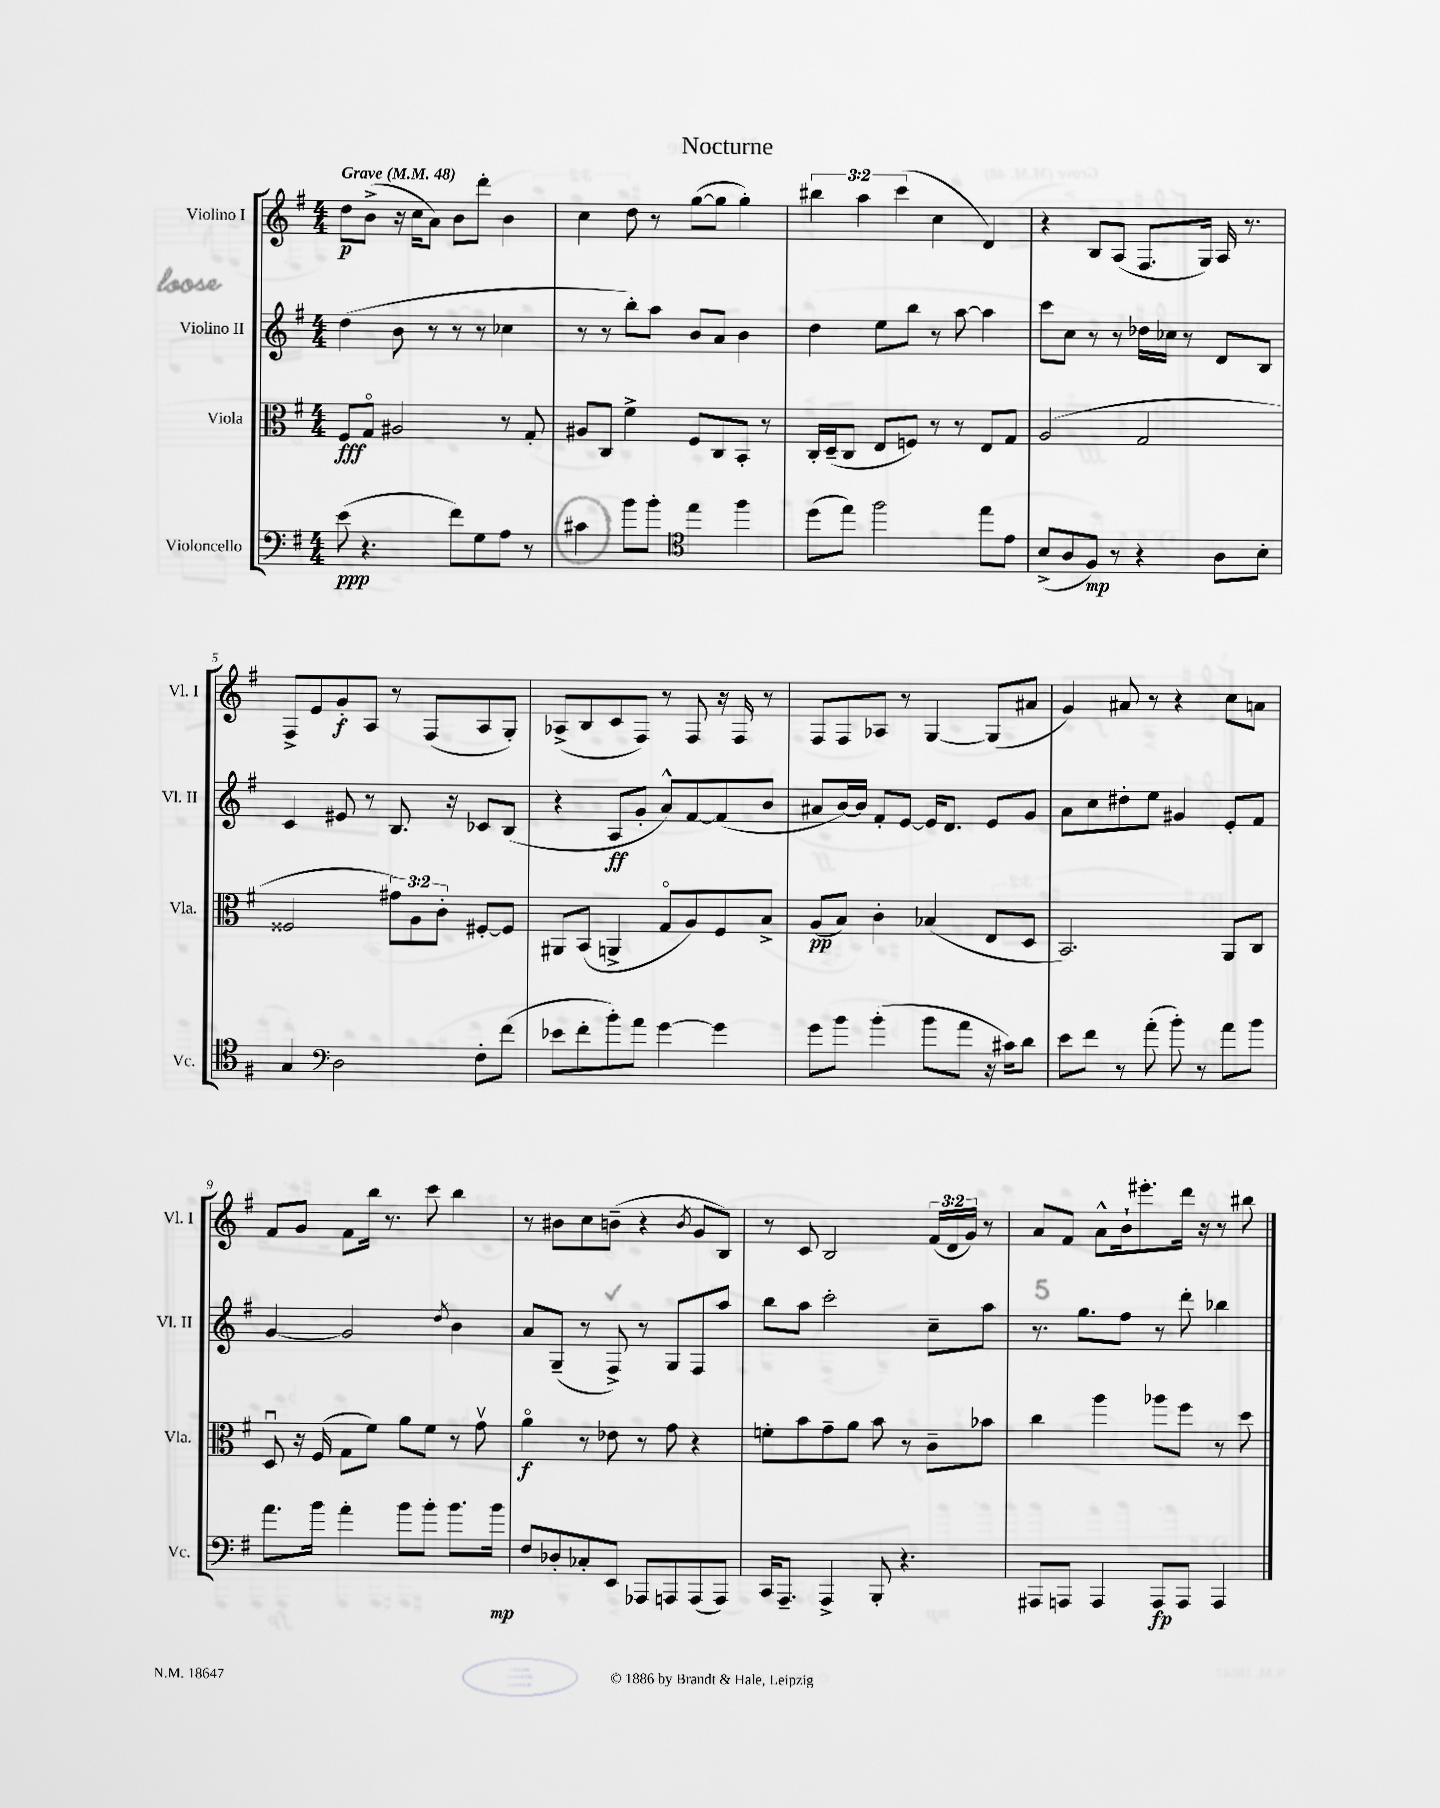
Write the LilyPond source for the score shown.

\header { title = "Nocturne" }
<<
\new StaffGroup <<
\new Staff = "s0" \with { instrumentName = "Violino I" shortInstrumentName = "Vl. I" } {
    \clef treble \key g \major \numericTimeSignature \time 4/4 \override Staff.TupletNumber.text = #tuplet-number::calc-fraction-text \tempo "Grave" 4 = 48
    d''8\p b'8->( r16 c''16 a'8) b'8 d'''8-. b'4 |
    c''4 d''8 r8 g''8~( g''8 g''4-.) |
    \tuplet 3/2 { bis''4 a''4 c'''4( } c''4 d'4) |
    r4 b8 a8( fis8. g16) a16 r8. |
    fis8-> e'8 g'8-.\f a8 r8 fis8( a8 g8-.) |
    aes8->( b8 c'8 fis8) r8 fis8 r16 fis16 r8 |
    fis8 fis8 aes8 r8 g4~ g8( ais'8 |
    g'4) ais'8 r8 r4 c''8 a'8 |
    fis'8 g'8 fis'8 b''16 r8. c'''8 b''4 |
    r8 bis'8 c''8 b'8--( r4 \acciaccatura { b'8 } g'8 b8) |
    r8 c'8 b2 \tuplet 3/2 { fis'16( d'16 g'16) } r8 |
    a'8 fis'8 a'8-^ b'16-! eis'''8.-. d'''16 r16 r8 bis''8 \bar "|." |
}
\new Staff = "s1" \with { instrumentName = "Violino II" shortInstrumentName = "Vl. II" } {
    \clef treble \key g \major \numericTimeSignature \time 4/4
    d''4( b'8 r8 r8 r8 ces''4 |
    r8 r8 b''8-.) a''8 b'8 a'8 b'4 |
    d''4 e''8 b''8 r8 a''8~ a''4 |
    c'''8 c''8 r8 r8 des''16 ces''16 r8 d'8 b8 |
    c'4 eis'8 r8 b8. r16 ces'8 b8( |
    r4 a8\ff g'8-. a'8-^) fis'8~ fis'8( b'8 |
    ais'8 b'16~) b'16 fis'8-. e'8~ e'16 d'8. e'8 g'8 |
    a'8 c''8 dis''8-. e''8 gis'4 e'8-. fis'8 |
    g'4~ g'2 \acciaccatura { d''8 } b'4 |
    a'8 g8--( r8 fis8->) r8 g8 fis8 a''8 |
    b''8 a''8 c'''2-. c''8-- a''8 |
    r8. g''8. fis''8 r8 d'''8-. bes''4 \bar "|." |
}
\new Staff = "s2" \with { instrumentName = "Viola" shortInstrumentName = "Vla." } {
    \clef alto \key g \major \numericTimeSignature \time 4/4 \override Staff.TupletNumber.text = #tuplet-number::calc-fraction-text
    fis8\fff g8\flageolet ais2 r8 g8-. |
    ais8 c8 fis'4-> fis8 c8 b,8-. r8 |
    c16-. d16--( c8 e8 f8) r8 r8 e8 g8 |
    a2( g2 |
    fisis2 \tuplet 3/2 { gis'8) a8 c'8-. } fis8~-. fis8 |
    ais,8 b,8( a,4-> g8\flageolet a8) fis8 b8-> |
    a8\pp( b8) c'4-. bes4( e8 d8 |
    b,2.) a,8 c8 |
    d8\downbow r16 fis16( g8 fis'8) a'8 fis'8 r8 g'8\upbow |
    a'4\flageolet\f r8 ees'8 r8 g'8 r4 |
    f'8-. b'8 g'8-- a'8 b'8 r8 c'8-- bes'8 |
    c''4 a''4 aes''8 fis''8 r8 d''8 \bar "|." |
}
\new Staff = "s3" \with { instrumentName = "Violoncello" shortInstrumentName = "Vc." } {
    \clef bass \key g \major \numericTimeSignature \time 4/4
    e'8\ppp( r4. fis'8) g8 a8 r8 |
    cis'4 b'8 b'8-. \clef tenor e''4 fis''4 |
    d''8( e''8) fis''2 e''8 e'8 |
    b8->( a8 fis8\mp) r8 r4 a8 b8-. |
    g4 \clef bass d2 fis8-. fis'8( |
    ees'8 fis'8-. b'8-.) a'8 g'4~ g'4 |
    g'8 b'8 b'4-.( b'8 a'8 r16 cis'16) d'8 |
    e'8 fis'8 r8 a'8-.( b'8-.) r8 a'8 b'8 |
    a'8. b'16 a'4-. b'8 b'8-. b'8. b'16\mp |
    fis8 des8-. ces8-. e,8 aes,,8 a,,8 a,,8( a,,8) |
    c,16 a,,8.-- a,,4-> b,,8-. r4. |
    ais,,8 a,,8 a,,4 a,,8\fp a,,8 a,,4 \bar "|." |
}
>>
>>
